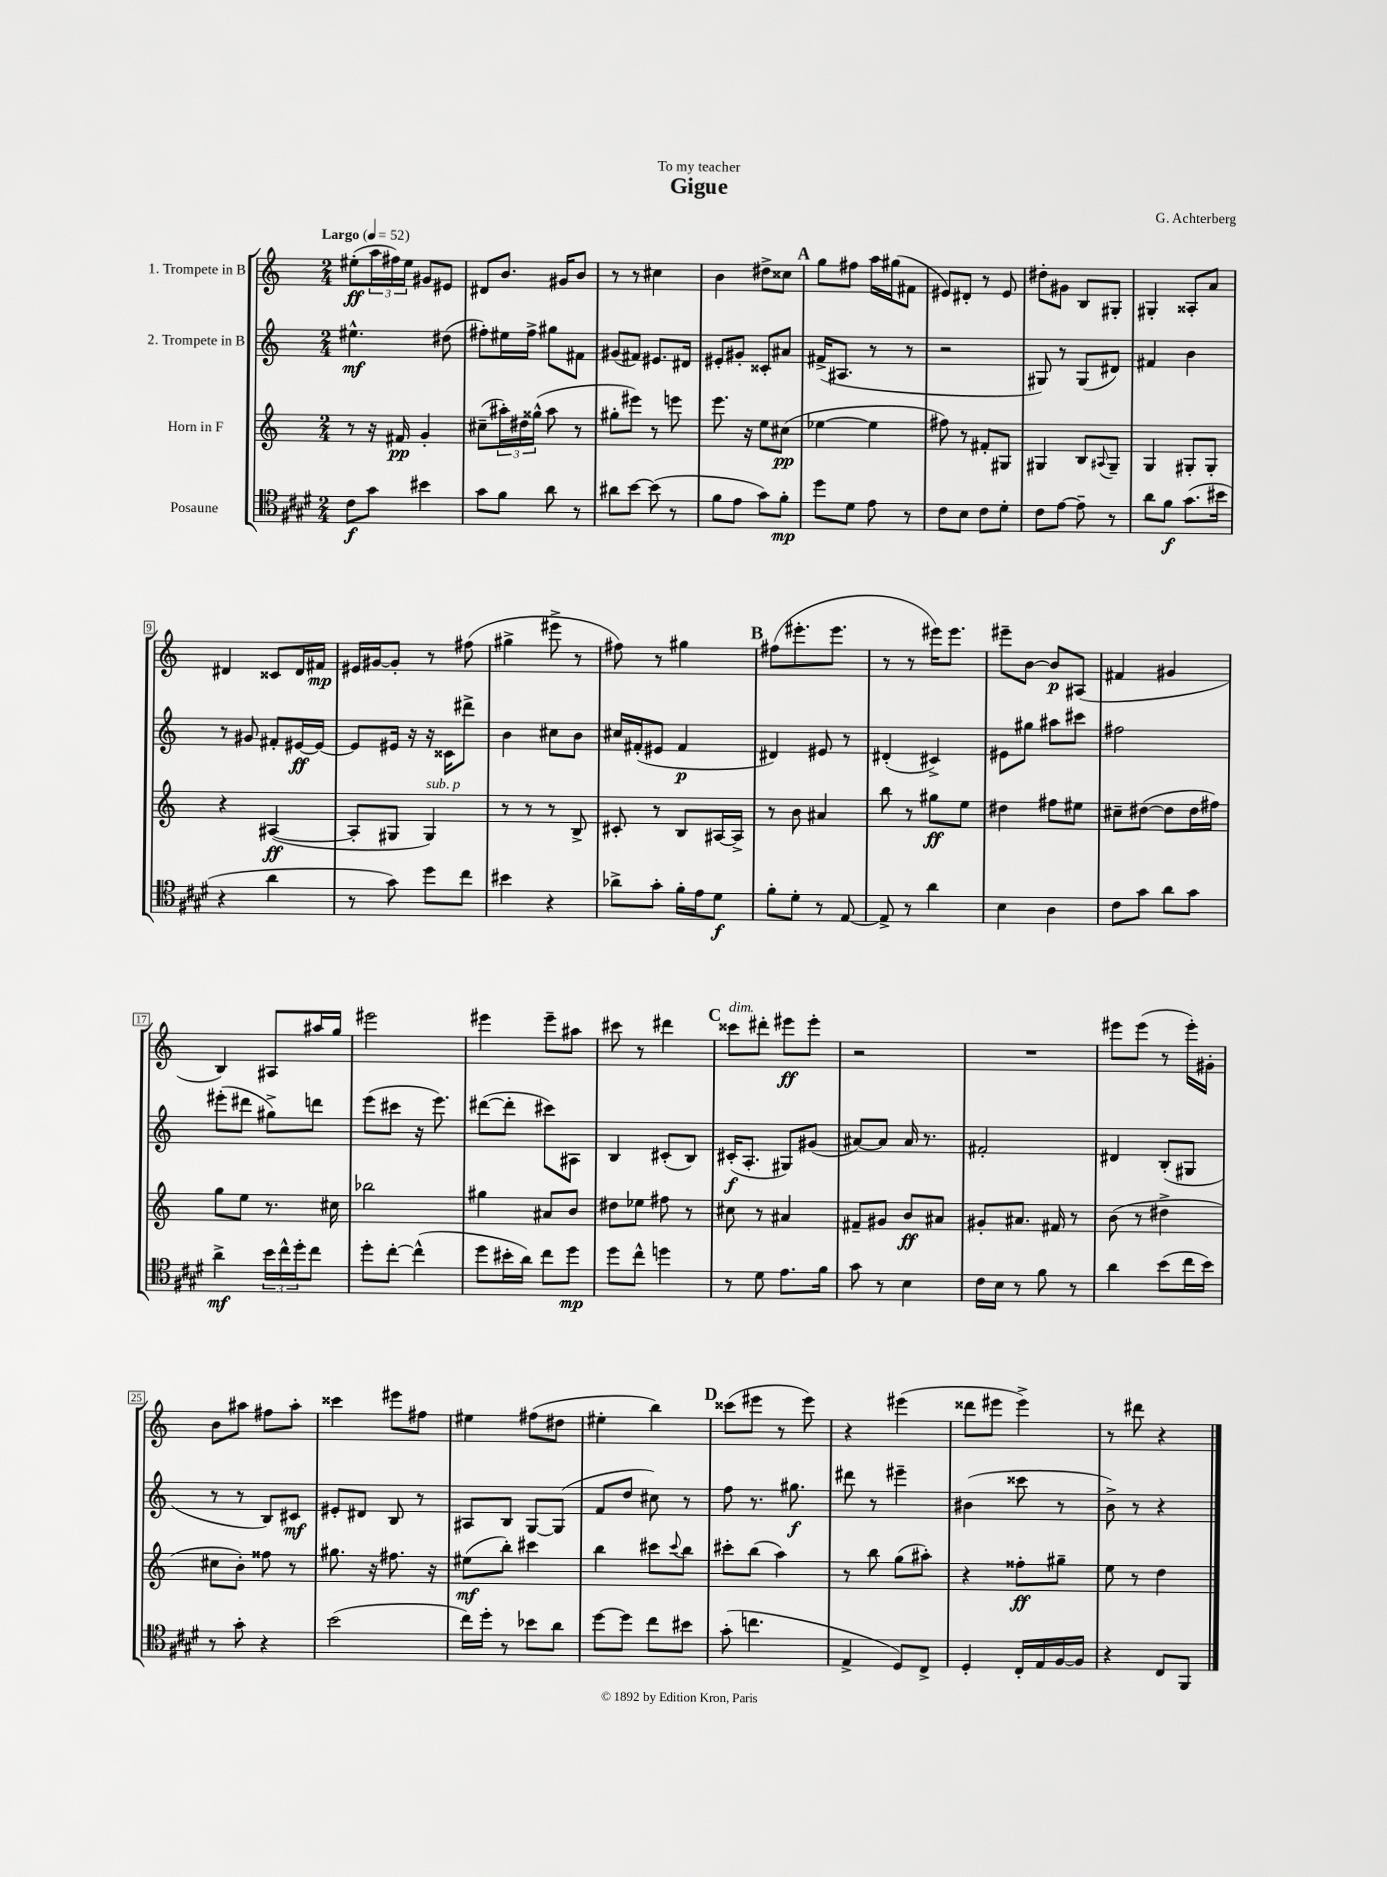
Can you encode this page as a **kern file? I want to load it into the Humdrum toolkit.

**kern	**kern	**kern	**kern
*staff4	*staff3	*staff2	*staff1
*clefC4	*clefG2	*clefG2	*clefG2
*k[f#c#g#d#]	*k[]	*k[]	*k[]
*M2/4	*M2/4	*M2/4	*M2/4
*MM52	*MM52	*MM52	*MM52
8c#\L	8r	4.ee#^^\	(8ee#'\L
8g#\J	16r	.	24aa\L
.	.	.	24ff#\)
.	16f#/	.	.
.	.	.	24ee#\JJ
4b#\	4g'/	.	8g#/L
.	.	(8dd#\	8e#/J
=	=	=	=
8g#\L	(8cc#~\L	8ff#'\L)	8d#/L
8f#\J	24aa#'\L)	16ee#\L	8.b/J
.	24dd#\	.	.
.	.	16ff#^\JJ	.
.	(24gg##^^\JJ	.	.
8a\	8aa#\	8gg#\L	.
.	.	.	16g#/LK
8r	8r	8f#\J	8b/J
=	=	=	=
8a#\L	8gg#'\L	(8g#/L	8r
[8b\J	8eee#\J)	8f#/J)	8r
(8b\]	8r	8.e#/L	4cc#\
8r	8eee\	.	.
.	.	16d#/Jk	.
=	=	=	=
8f#\L	8.eee\	8e#'/L	4b\
8e\J	.	8g#'/J	.
.	16r	.	.
8g#\L)	8ee\L	8c##'/L	8dd#^\L
8f#'\J	(8cc#\J	8a#/J	8cc##\J
=	=	=	=
8dd#\L	[4ee-\	(16f#^/LK	8gg\L
.	.	8.A#/J	.
8d#\J	.	.	8ff#\J
8e\	4ee-\]	8r	16aa\LL
.	.	.	(16gg#\J
8r	.	8r	8f#\J
=	=	=	=
8c#\L	8ff#\)	2r	8e#/L)
8B\J	8r	.	8d#'/J
8c#\L	8f#'/L	.	8r
8d#'\J	8G#/J	.	8e#/
=	=	=	=
8c#\L	4G#/	8G#/)	8dd#'\L
[8e\J	.	8r	8g#\J
8e~\]	8B/L	(8G#/L	8B/L
.	8qqA#/	.	.
8r	8G#~/J	8d#/J)	8G#'/J
=	=	=	=
8a\L	4G/	4f#/	4G#'/
8f#\J	.	.	.
(8.g#\L	8G#'/L	4b\	8A##'/L
.	8G#'/J	.	8a/J
16b#\Jk	.	.	.
=	=	=	=
4r	4r	8r	4d#/
.	.	8g#/	.
4a\	([4A#/	8f#'/L	8c##/L
.	.	[16e#/L	16d#/L
.	.	16e#/_JJ	16f#/JJ
=	=	=	=
8r	8A#'/]L	8e#/]L	16e#/LL
.	.	.	[16g#/J
8g#\)	8G#/J	16e#/Jk	8g#'/]J
.	.	16r	.
8dd#\L	4G#/)	16r	8r
.	.	16c##\LK	.
8cc#\J	.	8ddd#^\J	(8ff#\
=	=	=	=
4b#\	8r	4b\	4gg#^\
.	8r	.	.
4r	8r	8cc#\L	8eee#^\
.	8B^/	8b\J	8r
=	=	=	=
8a-^\L	8c#'/	16cc#/LL	8ff#\)
.	.	(16f#'/J	.
8g#'\J	8r	8e#/J	8r
16f#'\LL	8B/L	4f#/	4gg#\
16e\J	.	.	.
8d#\J	[16A#/L	.	.
.	16A#^/]JJ	.	.
=	=	=	=
8f#'\L	8r	4d#/)	(8ff#\L
8d#'\J	8b\	.	8.eee#'\
8r	4a#/	8e#/	.
.	.	.	8.eee#\J
[8E/	.	8r	.
=	=	=	=
8E^/]	8bb\	(4d#'/	8r
8r	8r	.	8r
4a\	8gg#\L	4c#^/)	16eee#\LK)
.	.	.	8.eee#\J
.	8ee\J	.	.
=	=	=	=
4B\	4dd#\	8e#\L	8eee#~\L
.	.	8gg#\J	[8b\J
4A\	8ff#\L	8aa#\L	8b/]L
.	8ee#\J	8ccc#\J	(8A#/J
=	=	=	=
8c#\L	8cc#~\L	2ff#\	4f#/
8g#\J	([8dd#\J	.	.
8a\L	8dd#\]L	.	4g#/
8g#\J	16dd#\L	.	.
.	16ff#\JJ)	.	.
=	=	=	=
4a^\	8gg\L	(8eee#'\L	4B/)
.	8ee\J	8ddd#\J	.
24b\LL	8.r	8gg#^\L)	8A#/L
24cc#^^\	.	.	.
24dd#'\J	.	.	.
8cc#\J	.	8ddd\J	16aa#/L
.	16cc#\	.	16gg/JJ
=	=	=	=
8dd#'\L	2bb-\	(8eee\L	2eee#\
[8cc#'\J	.	8ccc#\J	.
(4cc#^^\]	.	16r	.
.	.	8.eee\)	.
=	=	=	=
8dd#\L	4gg#\	([8ddd#\L	4eee#\
16b#'\L	.	8ddd#'\]J	.
16a\JJ)	.	.	.
8cc#\L	8a#/L	8ccc#\L)	8eee#~\L
8dd#\J	8b/J	8A#\J	8aa#\J
=	=	=	=
8dd#\L	8dd#\L	4B/	8ccc#\
8cc#^^\J	8ee-\J	.	8r
4dd\	8ff#\	(8c#'/L	4ddd#\
.	8r	8B/J)	.
=	=	=	=
8r	8cc#\	(16c#'/LK	8ccc##\L
.	.	8.A'/J	.
8d#\	8r	.	8ddd#'\J
8.e\L	4a#/	8G#/L)	8eee#\L
.	.	(8g#/J	8eee#'\J
16f#\Jk	.	.	.
=	=	=	=
8g#\	8f#~/L	[8a#/L)	2r
8r	8g#/J	8a#/]J	.
4B\	8b/L	16a#/	.
.	.	8.r	.
.	8a#/J	.	.
=	=	=	=
16c#\LL	8g#'/L	2f#'/	2r
16B\JJ	.	.	.
8r	8.a#/J	.	.
8f#\	.	.	.
.	16f#/	.	.
8r	8r	.	.
=	=	=	=
4a\	(8b\	4d#/	8eee#\L
.	8r	.	(8eee#\J
(8b\L	4dd#^\	(8B'/L	8r
16cc#\L	.	8G#/J	16eee#'\LL)
16b\JJ)	.	.	16g#'\JJ
=	=	=	=
8r	8cc#\L	8r	8b\L
8g#'\	8b'\J)	8r	8aa#\J
4r	8ff##\	8B/L)	8ff#\L
.	8r	8c#/J	8aa#'\J
=	=	=	=
(2b\	8.gg#\	8e#'/L	4ccc##\
.	.	8d#/J	.
.	16r	.	.
.	8.ff#\	8B/	8eee#\L
.	.	8r	8ff#\J
.	16r	.	.
=	=	=	=
16cc#\LL)	(8ee#\L	8A#/L	4ee#\
16dd#'\JJ	.	.	.
8r	8bb'\J)	8B/J	.
8b-\L	4ccc#\	[8G/L	(8ff#\L
8a\J	.	(8G/]J	8dd#\J
=	=	=	=
[8dd#\L	4bb\	8f/L	4ee#'\
8dd#\]J	.	8dd/J	.
8cc#\L	8ccc#\L	8cc#\)	4bb\)
.	8qqccc#/	.	.
8b#\J	8bb\J	8r	.
=	=	=	=
(8g#'\	8ccc#'\L	8ff\	(8ccc##\L
4.cc\	(8bb\J	8.r	8eee#\J
.	4aa\)	.	8r
.	.	8.gg#\	.
.	.	.	8eee#\)
=	=	=	=
4E^/	8r	8ddd#\	4r
.	8bb\	8r	.
8D#/L)	(8gg\L	4eee#~\	(4eee#\
8C#^/J	8aa#'\J)	.	.
=	=	=	=
4D#'/	4r	(4b#\	8ddd##\L
.	.	.	8eee#\J
16C#'/LL	8ff##'\L	8ccc##\	4eee#^\)
16E/	.	.	.
[16F#/	8gg#~\J	8r	.
16F#/]JJ	.	.	.
=	=	=	=
4r	8ee\	8b^\)	8r
.	8r	8r	8ddd#\
8C#/L	4dd\	4r	4r
8FF#/J	.	.	.
==	==	==	==
*-	*-	*-	*-
